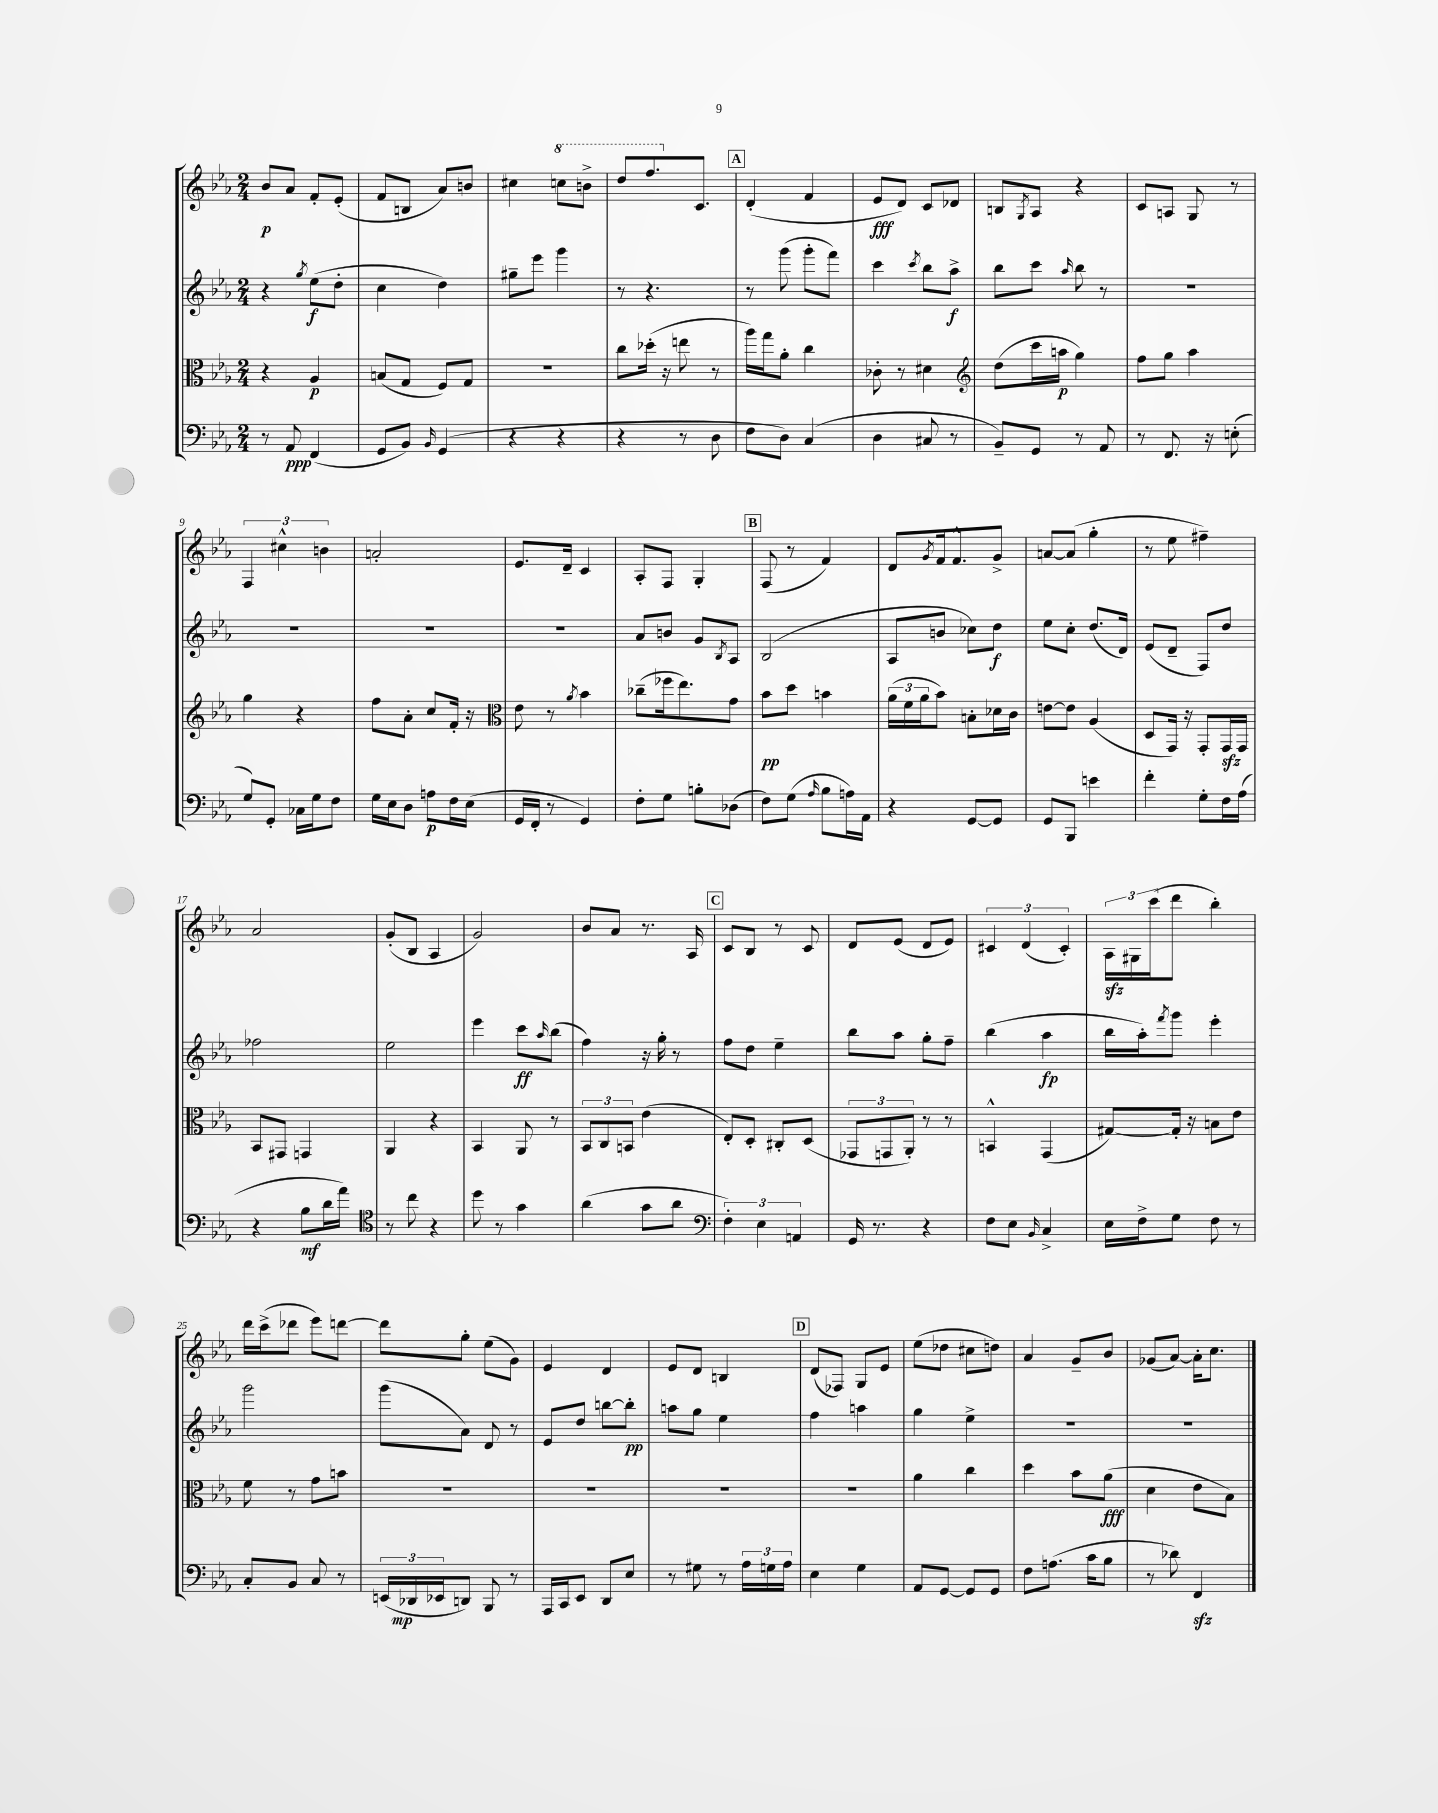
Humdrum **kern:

**kern	**dynam	**kern	**dynam	**kern	**dynam	**kern	**dynam
*part4	*part4	*part3	*part3	*part2	*part2	*part1	*part1
*staff4	*staff4	*staff3	*staff3	*staff2	*staff2	*staff1	*staff1
*clefF4	*	*clefC3	*	*clefG2	*	*clefG2	*
*k[b-e-a-]	*	*k[b-e-a-]	*	*k[b-e-a-]	*	*k[b-e-a-]	*
*M2/4	*	*M2/4	*	*M2/4	*	*M2/4	*
=1	=1	=1	=1	=1	=1	=1	=1
8r	.	4r	.	4r	.	8b-/L	p
8AA-/	ppp	.	.	.	.	8a-/J	.
.	.	.	.	8qgg/	.	.	.
(4FF/	.	4A-/	p	(8ee-\L	f	8f'/L	.
.	.	.	.	8dd'\J	.	(8e-'/J	.
=2	=2	=2	=2	=2	=2	=2	=2
8GG/L	.	(8Bn/L	.	4cc\	.	8f/L	.
8BB-/J)	.	8G/J	.	.	.	8Bn/J	.
16qqBB-/	.	.	.	.	.	.	.
(4GG/	.	8F/L)	.	4dd\)	.	8a-/L)	.
.	.	8G/J	.	.	.	8bn/J	.
=3	=3	=3	=3	=3	=3	=3	=3
4r	.	2r	.	8gg#X~\L	.	4cc#X\	.
.	.	.	.	8eee-\J	.	.	.
*	*	*	*	*	*	*8va	*
4r	.	.	.	4ggg\	.	8cccn\L	.
.	.	.	.	.	.	8bbn^\J	.
=4	=4	=4	=4	=4	=4	=4	=4
4r	.	8cc\L	.	8r	.	8ddd/L	.
.	.	(16dd-X'\Jk	.	4.r	.	8.fff/	.
.	.	16r	.	.	.	.	.
8r	.	8een\	.	.	.	.	.
*	*	*	*	*	*	*X8va	*
.	.	.	.	.	.	8.c/J	.
8D\	.	8r	.	.	.	.	.
!!LO:REH:place=s1:t=A
=5	=5	=5	=5	=5	=5	=5	=5
8F\L	.	16aa-\LL)	.	8r	.	(4d'/	.
.	.	16gg\J	.	.	.	.	.
8D\J)	.	8a-'\J	.	(8ggg\	.	.	.
(4C/	.	4cc\	.	8ggg'\L	.	4f/	.
.	.	.	.	8fff\J)	.	.	.
=6	=6	=6	=6	=6	=6	=6	=6
4D\	.	8c-X'\	.	4ccc\	.	8e-/L	fff
.	.	8r	.	.	.	8d/J)	.
.	.	.	.	8qccc/	.	.	.
8C#X/	.	4d#X\	.	8bb-\L	.	8c/L	.
8r	.	.	.	8aa-^\J	f	8d-X/J	.
=7	=7	=7	=7	=7	=7	=7	=7
*	*	*clefG2	*	*	*	*	*
8BB-~/L)	.	(8dd\L	.	8bb-\L	.	8Bn/L	.
.	.	.	.	.	.	8qG/	.
8GG/J	.	16ccc\L	.	8ccc\J	.	8A-/J	.
.	.	16aan\JJ	p	.	.	.	.
.	.	.	.	16qqaa-/	.	.	.
8r	.	4gg\)	.	8bb-\	.	4r	.
8AA-/	.	.	.	8r	.	.	.
=8	=8	=8	=8	=8	=8	=8	=8
8r	.	8ff\L	.	2r	.	8c/L	.
8.FF/	.	8gg\J	.	.	.	8An/J	.
.	.	4aa-\	.	.	.	8G/	.
16r	.	.	.	.	.	.	.
(8En'\	.	.	.	.	.	8r	.
!!LO:LB:g=z
=9	=9	=9	=9	=9	=9	=9	=9
8G/L)	.	4gg\	.	2r	.	6F/	.
8GG'/J	.	.	.	.	.	.	.
.	.	.	.	.	.	6cc#X^^\	.
16C-X\LL	.	4r	.	.	.	.	.
16G\J	.	.	.	.	.	.	.
.	.	.	.	.	.	6bn\	.
8F\J	.	.	.	.	.	.	.
=10	=10	=10	=10	=10	=10	=10	=10
16G\LL	.	8ff\L	.	2r	.	2an'/	.
16E-\J	.	.	.	.	.	.	.
8D\J	.	8a-'\J	.	.	.	.	.
8An\L	p	8cc/L	.	.	.	.	.
16F\L	.	16f'/Jk	.	.	.	.	.
(16E-\JJ	.	16r	.	.	.	.	.
=11	=11	=11	=11	=11	=11	=11	=11
*	*	*clefC3	*	*	*	*	*
16GG/LL	.	8e-\	.	2r	.	8.e-/L	.
16FF'/JJ	.	.	.	.	.	.	.
8r	.	8r	.	.	.	.	.
.	.	.	.	.	.	16d~/Jk	.
.	.	8qa-/	.	.	.	.	.
4GG/)	.	4b-\	.	.	.	4c/	.
=12	=12	=12	=12	=12	=12	=12	=12
8F'\L	.	(8cc-X~\L	.	8a-/L	.	8A-'/L	.
8G\J	.	16ff-X\k	.	8bn/J	.	8F/J	.
.	.	8.ee-\)	.	.	.	.	.
8Bn'\L	.	.	.	8g/L	.	4G'/	.
.	.	.	.	8qB-/	.	.	.
(8D-X\J	.	8g\J	.	8A-/J	.	.	.
!!LO:REH:place=s1:t=B
=13	=13	=13	=13	=13	=13	=13	=13
8F\L)	.	8b-\L	pp	(2B-/	.	(8F/	.
(8G\J	.	8dd\J	.	.	.	8r	.
16qqA-/	.	.	.	.	.	.	.
8B-\L	.	4bn\	.	.	.	4f/)	.
16An\L)	.	.	.	.	.	.	.
16AA-\JJ	.	.	.	.	.	.	.
=14	=14	=14	=14	=14	=14	=14	=14
4r	.	(24a-\LL	.	8A-/L	.	8d/L	.
.	.	24f\	.	.	.	.	.
.	.	24a-\J	.	.	.	.	.
.	.	.	.	.	.	8qg/	.
.	.	8b-\J)	.	8bn/J	.	16f/k	.
.	.	.	.	.	.	8.f^^/	.
[8GG/L	.	8Bn'\L	.	8cc-X\L)	.	.	.
8GG/J]	.	16d-X\L	.	8dd\J	f	8g^/J	.
.	.	16c\JJ	.	.	.	.	.
=15	=15	=15	=15	=15	=15	=15	=15
8GG/L	.	[8en\L	.	8ee-\L	.	[8an/L	.
8BBB-/J	.	8e\J]	.	8cc'\J	.	(8a/J]	.
4en\	.	(4A-/	.	(8.dd/L	.	4gg'\	.
.	.	.	.	16d/Jk)	.	.	.
=16	=16	=16	=16	=16	=16	=16	=16
4f'\	.	8D/L	.	(8e-/L	.	8r	.
.	.	16GG/Jk)	.	8d~/J	.	8ee-\	.
.	.	16r	.	.	.	.	.
8G'\L	.	8GG'/L	.	8F/L)	.	4ff#X~\)	.
16F\L	.	16GGzz/L	.	8dd/J	.	.	.
(16A-\JJ	.	16GG/JJ	.	.	.	.	.
!!LO:LB:g=z
=17	=17	=17	=17	=17	=17	=17	=17
4r	.	8BB-/L	.	2ff-X\	.	2a-/	.
.	.	8GG#X/J	.	.	.	.	.
8B-\L	mf	4GGn/	.	.	.	.	.
16d\L	.	.	.	.	.	.	.
16a-\JJ)	.	.	.	.	.	.	.
=18	=18	=18	=18	=18	=18	=18	=18
*clefC4	*	*	*	*	*	*	*
8r	.	4AA-/	.	2ee-\	.	(8g'/L	.
8cc\	.	.	.	.	.	8B-/J	.
4r	.	4r	.	.	.	4A-/	.
=19	=19	=19	=19	=19	=19	=19	=19
8dd\	.	4BB-/	.	4eee-\	.	2g/)	.
8r	.	.	.	.	.	.	.
4g\	.	8AA-/	.	8ccc\L	ff	.	.
.	.	.	.	16qqaa-/	.	.	.
.	.	8r	.	(8bb-\J	.	.	.
=20	=20	=20	=20	=20	=20	=20	=20
(4a-\	.	12BB-/L	.	4ff\)	.	8b-/L	.
.	.	12C/	.	.	.	.	.
.	.	.	.	.	.	8a-/J	.
.	.	12BBn/J	.	.	.	.	.
8g\L	.	(4e-\	.	16r	.	8.r	.
.	.	.	.	16gg'\	.	.	.
8a-\J	.	.	.	8r	.	.	.
.	.	.	.	.	.	16A-/	.
!!LO:REH:place=s1:t=C
=21	=21	=21	=21	=21	=21	=21	=21
*clefF4	*	*	*	*	*	*	*
6F'\)	.	8E-'/L)	.	8ff\L	.	8c/L	.
.	.	8D'/J	.	8dd\J	.	8B-/J	.
6E-\	.	.	.	.	.	.	.
.	.	8C#X'/L	.	4ee-~\	.	8r	.
6AAn/	.	.	.	.	.	.	.
.	.	(8D/J	.	.	.	8c/	.
=22	=22	=22	=22	=22	=22	=22	=22
16GG/	.	12GG-X/L	.	8bb-\L	.	8d/L	.
8.r	.	.	.	.	.	.	.
.	.	12GGn/	.	.	.	.	.
.	.	.	.	8aa-\J	.	(8e-/J	.
.	.	12AA-'/J)	.	.	.	.	.
4r	.	8r	.	8gg'\L	.	8d/L	.
.	.	8r	.	8ff~\J	.	8e-/J)	.
=23	=23	=23	=23	=23	=23	=23	=23
8F\L	.	4BBn^^/	.	(4bb-\	.	6c#X/	.
8E-\J	.	.	.	.	.	.	.
.	.	.	.	.	.	(6d/	.
16qqBB-/	.	.	.	.	.	.	.
4C^/	.	(4GG/	.	4aa-\	fp	.	.
.	.	.	.	.	.	6c#'/)	.
=24	=24	=24	=24	=24	=24	=24	=24
16E-\LL	.	[8G#X/L)	.	16bb-\LL	.	24A-zz\LL	.
.	.	.	.	.	.	24G#X\	.
16F^\J	.	.	.	16aa-'\J)	.	.	.
.	.	.	.	.	.	(24ccc\J	.
.	.	.	.	8qfff/	.	.	.
8G\J	.	16G#'/Jk]	.	8ggg\J	.	8ddd\J	.
.	.	16r	.	.	.	.	.
8F\	.	8Bn\L	.	4eee-'\	.	4bb-'\)	.
8r	.	8e-\J	.	.	.	.	.
!!LO:LB:g=z
=25	=25	=25	=25	=25	=25	=25	=25
8C'/L	.	8f\	.	2ggg\	.	16ddd\LL	.
.	.	.	.	.	.	(16ccc^\J	.
8BB-/J	.	8r	.	.	.	8ddd-X\J	.
8C/	.	8g\L	.	.	.	8eee-\L)	.
8r	.	8bn\J	.	.	.	[8dddn\J	.
=26	=26	=26	=26	=26	=26	=26	=26
(24EEn/LL	.	2r	.	(8ggg\L	.	8ddd\L]	.
24DD-X/	mp	.	.	.	.	.	.
24EE-X/J	.	.	.	.	.	.	.
8DDn/J)	.	.	.	8a-\J)	.	8gg'\J	.
8BBB-/	.	.	.	8d/	.	(8ee-\L	.
8r	.	.	.	8r	.	8g\J)	.
=27	=27	=27	=27	=27	=27	=27	=27
16AAA-/LL	.	2r	.	8e-/L	.	4e-/	.
16CC/J	.	.	.	.	.	.	.
8EE-/J	.	.	.	8dd/J	.	.	.
8DD/L	.	.	.	[8bbn\L	.	4d/	.
8E-/J	.	.	.	8bb'\J]	pp	.	.
=28	=28	=28	=28	=28	=28	=28	=28
8r	.	2r	.	8aan\L	.	8e-/L	.
8G#X\	.	.	.	8gg\J	.	8d/J	.
8r	.	.	.	4ee-\	.	4Bn/	.
24A-\LL	.	.	.	.	.	.	.
24Gn\	.	.	.	.	.	.	.
24A-\JJ	.	.	.	.	.	.	.
!!LO:REH:place=s1:t=D
=29	=29	=29	=29	=29	=29	=29	=29
4E-\	.	2r	.	4ff\	.	(8d/L	.
.	.	.	.	.	.	8F-X/J)	.
4G\	.	.	.	4aan\	.	8G/L	.
.	.	.	.	.	.	8e-/J	.
=30	=30	=30	=30	=30	=30	=30	=30
8AA-/L	.	4a-\	.	4gg\	.	(8ee-\L	.
[8GG/J	.	.	.	.	.	8dd-X\J	.
8GG/L]	.	4cc\	.	4ee-^\	.	8cc#X\L	.
8GG/J	.	.	.	.	.	8ddn\J)	.
=31	=31	=31	=31	=31	=31	=31	=31
8F\L	.	4dd\	.	2r	.	4a-/	.
(8.An\J	.	.	.	.	.	.	.
.	.	8b-\L	.	.	.	8g~/L	.
16c\KL	.	.	.	.	.	.	.
8B-\J	.	(8a-\J	fff	.	.	8b-/J	.
=32	=32	=32	=32	=32	=32	=32	=32
8r	.	4d\	.	2r	.	(8g-X/L	.
8d-X\)	.	.	.	.	.	[8a-/J)	.
4FFzz/	.	8e-\L	.	.	.	16a-'\KL]	.
.	.	.	.	.	.	8.cc\J	.
.	.	8B-\J)	.	.	.	.	.
==	==	==	==	==	==	==	==
*-	*-	*-	*-	*-	*-	*-	*-
